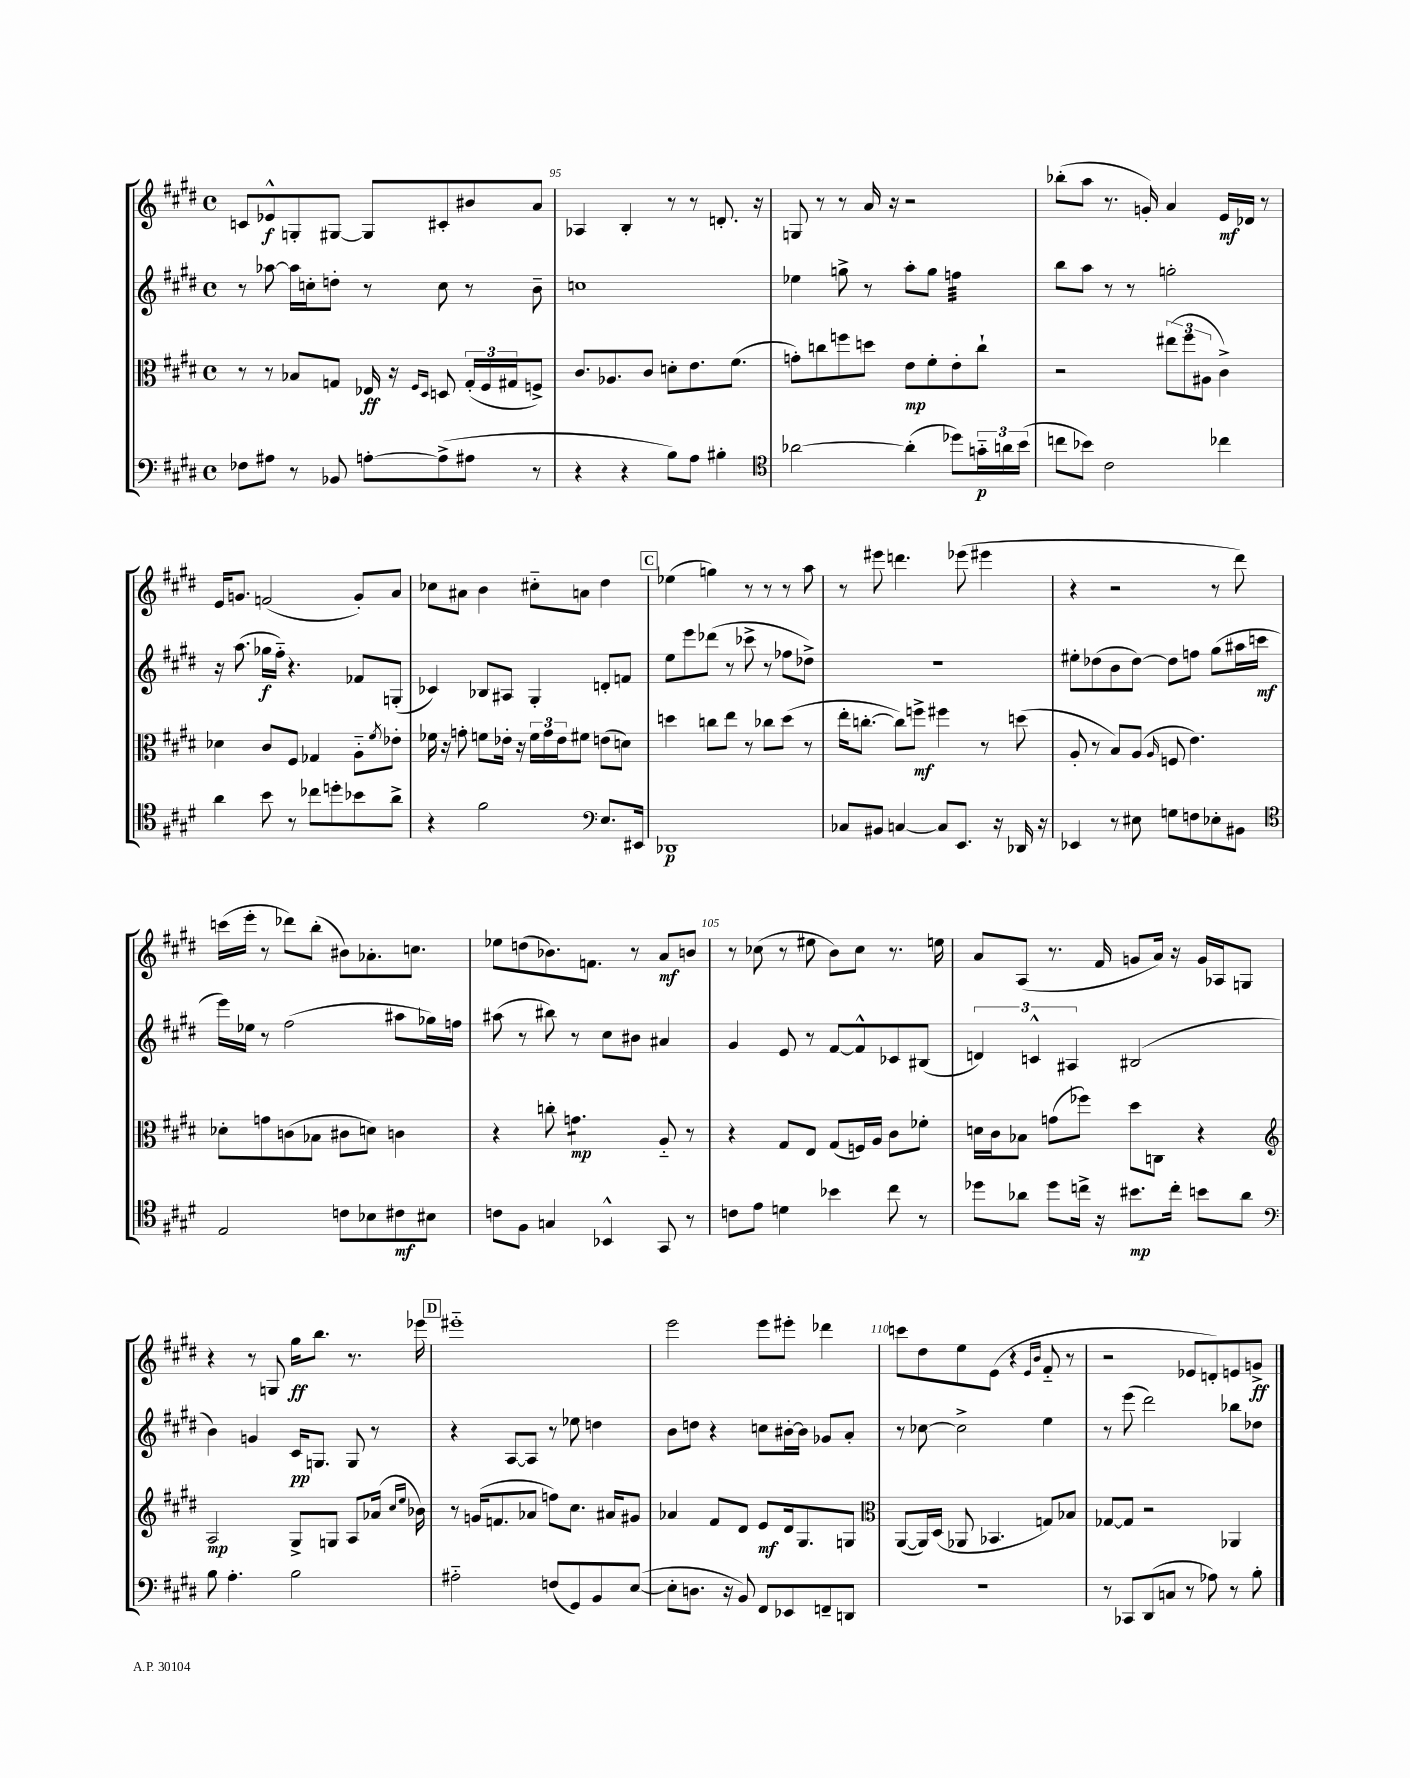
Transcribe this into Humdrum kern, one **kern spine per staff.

**kern	**dynam	**kern	**dynam	**kern	**dynam	**kern	**dynam
*part4	*part4	*part3	*part3	*part2	*part2	*part1	*part1
*staff4	*staff4	*staff3	*staff3	*staff2	*staff2	*staff1	*staff1
*clefF4	*	*clefC3	*	*clefG2	*	*clefG2	*
*k[f#c#g#d#]	*	*k[f#c#g#d#]	*	*k[f#c#g#d#]	*	*k[f#c#g#d#]	*
*M4/4	*	*M4/4	*	*M4/4	*	*M4/4	*
*met(c)	*	*met(c)	*	*met(c)	*	*met(c)	*
=94	=94	=94	=94	=94	=94	=94	=94
8F-X\L	.	8r	.	8r	.	8cn/L	.
8A#X\J	.	8r	.	[8aa-X\	.	8e-X^^/	f
8r	.	8B-X/L	.	16aa-\LL]	.	8Gn'/	.
.	.	.	.	16ccn'\J	.	.	.
8BB-X/	.	8Gn/J	.	8ddn'\J	.	[8G#X/J	.
[8An'\L	.	16E-X/	ff	8r	.	8G#/L]	.
.	.	16r	.	.	.	.	.
.	.	16qqF#/LL	.	.	.	.	.
.	.	16qqD#/JJ	.	.	.	.	.
(8A^\]	.	8Dn/	.	8cc\	.	8c#X'/	.
8A#X\J	.	(24G'/LL	.	8r	.	8b#X/	.
.	.	24F#/	.	.	.	.	.
.	.	24G#X/J	.	.	.	.	.
8r	.	8Fn^/J)	.	8b~\	.	8a/J	.
=95	=95	=95	=95	=95	=95	=95	=95
4r	.	8.c#/L	.	1ccn	.	4A-X/	.
.	.	8.A-X/	.	.	.	.	.
4r	.	.	.	.	.	4B'/	.
.	.	8c#/J	.	.	.	.	.
8B\L)	.	8dn'\L	.	.	.	8r	.
8A\J	.	8.e\	.	.	.	8r	.
4B#X'\	.	.	.	.	.	8.dn'/	.
.	.	(8.f#\J	.	.	.	.	.
.	.	.	.	.	.	16r	.
=96	=96	=96	=96	=96	=96	=96	=96
*clefC4	*	*	*	*	*	*	*
[2a-X\	.	8gn'\L)	.	4ee-X\	.	8Gn/	.
.	.	8ccn\	.	.	.	8r	.
.	.	8ffn\	.	8ggn^\	.	8r	.
.	.	8ddn\J	.	8r	.	16a/	.
.	.	.	.	.	.	16r	.
(4a-'\]	.	8e\L	mp	8aa'\L	.	2r	.
.	.	8f#'\	.	8gg\J	.	.	.
*	*	*	*	*tremolo	*	*	*
8dd-X\L)	.	8e'\	.	32ffn\LLL	.	.	.
.	.	.	.	32ffn\	.	.	.
.	.	.	.	32ffn\	.	.	.
.	.	.	.	32ffn\	.	.	.
24gn\L	p	8cc`\J	.	32ffn\	.	.	.
.	.	.	.	32ffn\	.	.	.
24an\	.	.	.	.	.	.	.
.	.	.	.	32ffn\	.	.	.
(24b\JJ	.	.	.	.	.	.	.
.	.	.	.	32ffn\JJJ	.	.	.
*	*	*	*	*Xtremolo	*	*	*
=97	=97	=97	=97	=97	=97	=97	=97
8ccn\L	.	2r	.	8bb\L	.	(8bb-X'\L	.
8b-X\J)	.	.	.	8aa\J	.	8aa\J	.
2c#\	.	.	.	8r	.	8.r	.
.	.	.	.	8r	.	.	.
.	.	.	.	.	.	16gn'/)	.
.	.	(12ee#X\L	.	2ggn'\	.	4a/	.
.	.	12ff#\	.	.	.	.	.
.	.	12A#X\J	.	.	.	.	.
4cc-X\	.	4c#^\)	.	.	.	16e/LL	mf
.	.	.	.	.	.	16d-X/JJ	.
.	.	.	.	.	.	8r	.
!!LO:LB:g=z
=98	=98	=98	=98	=98	=98	=98	=98
4a\	.	4d-X\	.	16r	.	16e/KL	.
.	.	.	.	(8.aa\	.	8.gn/J	.
8b\	.	8c#/L	.	16gg-X\LL	f	(2fn/	.
.	.	.	.	16ff#\JJ)	.	.	.
8r	.	8F#/J	.	4.r	.	.	.
8cc-X\L	.	4G-X/	.	.	.	.	.
8ddn'\	.	.	.	.	.	.	.
8b-X\	.	8A\L	.	8f-X/L	.	8g'/L)	.
.	.	8qf#/	.	.	.	.	.
8a^\J	.	8e-X'\J	.	(8Gn'/J	.	8a/J	.
=99	=99	=99	=99	=99	=99	=99	=99
4r	.	16f-X\	.	4c-X/)	.	8cc-X\L	.
.	.	16r	.	.	.	.	.
.	.	8gn'\	.	.	.	8a#X\J	.
2f#\	.	8fn\L	.	8B-X/L	.	4b\	.
.	.	16e-X'\Jk	.	8A#X/J	.	.	.
.	.	16r	.	.	.	.	.
.	.	24f\LL	.	4G#'/	.	8cc#X\L	.
.	.	24g\	.	.	.	.	.
.	.	24e-\J	.	.	.	.	.
.	.	8f#X\J	.	.	.	8an\J	.
*clefF4	*	*	*	*	*	*	*
8.E/L	.	(8en\L	.	8dn'/L	.	4dd#\	.
.	.	8dn\J)	.	8fn/J	.	.	.
16EE#X/Jk	.	.	.	.	.	.	.
!!LO:REH:place=s1:t=C
=100	=100	=100	=100	=100	=100	=100	=100
1DD-X	p	4ddn\	.	8ee\L	.	(4ee-X\	.
.	.	.	.	8eee\	.	.	.
.	.	8ccn\L	.	(8ddd-X\J	.	4ggn\)	.
.	.	8ee\J	.	8r	.	.	.
.	.	8r	.	8ccc-X^\	.	8r	.
.	.	8cc-X\L	.	8r	.	8r	.
.	.	(8dd\J	.	8ff-X\L	.	8r	.
.	.	8r	.	8dd-X^\J)	.	8aa\	.
=101	=101	=101	=101	=101	=101	=101	=101
8C-X/L	.	16ee'\KL	.	1r	.	8r	.
.	.	[8.ccn'\J	.	.	.	.	.
8BB#X/J	.	.	.	.	.	8eee#X\	.
[4Cn/	.	8cc\L])	.	.	.	4.dddn\	.
.	.	8ffn^\J	mf	.	.	.	.
8C/L]	.	4ff#X\	.	.	.	.	.
8.EE/J	.	.	.	.	.	(8eee-X\	.
.	.	8r	.	.	.	4eee#X\	.
16r	.	.	.	.	.	.	.
16DD-X/	.	(8ddn\	.	.	.	.	.
16r	.	.	.	.	.	.	.
=102	=102	=102	=102	=102	=102	=102	=102
4EE-X/	.	8A'/	.	8ee#X'\L	.	4r	.
.	.	8r	.	(8dd-X\	.	.	.
8r	.	8B/L)	.	8b\	.	2r	.
8E#X\	.	(8A/J	.	[8dd-\J)	.	.	.
.	.	16qqA/	.	.	.	.	.
8Gn\L	.	8Fn/	.	8dd-\L]	.	.	.
8Fn\	.	4.e\)	.	8ffn\J	.	.	.
8E-X'\	.	.	.	(8gg#\L	.	8r	.
8BB#X\J	.	.	.	16aa#X\L	.	8ddd#\)	.
.	.	.	.	16cccn\JJ	mf	.	.
!!LO:LB:g=z
=103	=103	=103	=103	=103	=103	=103	=103
*clefC4	*	*	*	*	*	*	*
2E/	.	8d-X'\L	.	16eee\LL)	.	(16cccn\LL	.
.	.	.	.	16ee-X\JJ	.	16eee'\JJ	.
.	.	8gn\	.	8r	.	8r	.
.	.	(8cn\	.	(2ff#\	.	8ddd-X\L)	.
.	.	8B-X\J	.	.	.	(8bb'\J	.
8cn\L	.	8c#X\L	.	.	.	8b#X\L)	.
8B-X\	.	8dn\J)	.	.	.	8.a-X'\	.
8c#X\	mf	4cn\	.	8aa#X\L	.	.	.
.	.	.	.	.	.	8.ccn\J	.
8B#X\J	.	.	.	16gg-X\L)	.	.	.
.	.	.	.	16ffn\JJ	.	.	.
=104	=104	=104	=104	=104	=104	=104	=104
8cn\L	.	4r	.	(8aa#X\	.	8ee-X\L	.
8F#\J	.	.	.	8r	.	(8ddn\	.
4Gn/	.	8ccn'\	.	8bb#X\)	.	8.b-X\)	.
*	*	*tremolo	*	*	*	*	*
.	.	8gn\L	mp	8r	.	.	.
.	.	.	.	.	.	8.fn\J	.
4BB-X^^/	.	8gn\	.	8cc#\L	.	.	.
.	.	8gn\J	.	8b#X\J	.	8r	.
*	*	*Xtremolo	*	*	*	*	*
8GG#/	.	8A/	.	4a#X/	.	8a/L	mf
8r	.	8r	.	.	.	8bn/J	.
=105	=105	=105	=105	=105	=105	=105	=105
8cn\L	.	4r	.	4g#/	.	8r	.
8e\J	.	.	.	.	.	(8cc-X\	.
4dn\	.	8G#/L	.	8e/	.	8r	.
.	.	8E/J	.	8r	.	8ee#X\	.
4b-X\	.	(8G#/L	.	[8f#/L	.	8b\L)	.
.	.	16Fn/L)	.	8f#^^/]	.	8cc-\J	.
.	.	16A/JJ	.	.	.	.	.
8cc#\	.	8c#\L	.	8c-X/	.	8.r	.
8r	.	8f-X'\J	.	(8B#X/J	.	.	.
.	.	.	.	.	.	16een\	.
=106	=106	=106	=106	=106	=106	=106	=106
8dd-X\L	.	16dn\LL	.	6dn/)	.	8a/L	.
.	.	16c#\J	.	.	.	.	.
8a-X\J	.	8B-X\J	.	.	.	(8A/J	.
.	.	.	.	6cn^^/	.	.	.
8dd-\L	.	(8gn\L	.	.	.	8.r	.
.	.	.	.	6A#X/	.	.	.
16ccn^\Jk	.	8ff-X\J)	.	.	.	.	.
16r	.	.	.	.	.	16f#/	.
8.b#X\L	mp	8dd#\L	.	(2B#X/	.	8gn/L	.
.	.	8Cn\J	.	.	.	16a/Jk)	.
16cc'\Jk	.	.	.	.	.	16r	.
8bn\L	.	4r	.	.	.	16g/LL	.
.	.	.	.	.	.	16A-X/J	.
8a-\J	.	.	.	.	.	8Gn/J	.
!!LO:LB:g=z
=107	=107	=107	=107	=107	=107	=107	=107
*clefF4	*	*clefG2	*	*	*	*	*
8B\	.	2A/	mp	4b\)	.	4r	.
4.A'\	.	.	.	.	.	.	.
.	.	.	.	4gn/	.	8r	.
.	.	.	.	.	.	8Gn/	.
2B\	.	8G#^/L	.	16c#/KL	pp	16gg#\KL	ff
.	.	.	.	8.Gn/J	.	8.bb\J	.
.	.	8Gn/J	.	.	.	.	.
.	.	8A/L	.	8G/	.	8.r	.
.	.	(16a-X/Jk	.	8r	.	.	.
.	.	16qqcc#/LL	.	.	.	.	.
.	.	16qqee/JJ	.	.	.	.	.
.	.	16b-X\)	.	.	.	16eee-X\	.
!!LO:REH:place=s1:t=D
=108	=108	=108	=108	=108	=108	=108	=108
2A#X\	.	8r	.	4r	.	1eee#X	.
.	.	(16gn/KL	.	.	.	.	.
.	.	8.fn/	.	.	.	.	.
.	.	.	.	[8A/L	.	.	.
.	.	8a-X/J	.	8A/J]	.	.	.
(8Fn/L	.	8ffn\L)	.	8r	.	.	.
8GG#/)	.	8.cc#\J	.	8ee-X\	.	.	.
8BB/	.	.	.	4ddn\	.	.	.
.	.	16a#X/KL	.	.	.	.	.
([8E/J	.	8g#X/J	.	.	.	.	.
=109	=109	=109	=109	=109	=109	=109	=109
8E'\L]	.	4a-X/	.	8b\L	.	2eee\	.
8.Dn\J	.	.	.	8ddn\J	.	.	.
.	.	8f#/L	.	4r	.	.	.
16r	.	.	.	.	.	.	.
8BB/)	.	8d#/J	.	.	.	.	.
8FF#/L	.	8e/L	mf	8ccn\L	.	8eee\L	.
8EE-X/	.	16d#/k	.	[16b#X'\L	.	8eee#X'\J	.
.	.	8.G#/	.	16b#\JJ]	.	.	.
8FFn~/	.	.	.	8g-X/L	.	4ddd-X\	.
8DDn/J	.	8Gn/J	.	8a'/J	.	.	.
=110	=110	=110	=110	=110	=110	=110	=110
*	*	*clefC3	*	*	*	*	*
1r	.	([8AA/L	.	8r	.	8cccn\L	.
.	.	16AA/L])	.	[8cc-X\	.	8dd#\	.
.	.	(16D#/JJ	.	.	.	.	.
.	.	8AA-X/	.	2cc-^\]	.	8ee\	.
.	.	4.BB-X/	.	.	.	(8e\J	.
.	.	.	.	.	.	4r	.
.	.	.	.	.	.	16qqe/LL	.
.	.	.	.	.	.	16qqb/JJ	.
.	.	8Gn/L)	.	4ee\	.	8f#/	.
.	.	8B-X/J	.	.	.	8r	.
=111	=111	=111	=111	=111	=111	=111	=111
8r	.	[8G-X/L	.	8r	.	2r	.
8CC-X/L	.	8G-/J]	.	(8eee\	.	.	.
(8DD#/	.	2r	.	2ddd#\)	.	.	.
8Cn/J	.	.	.	.	.	.	.
8r	.	.	.	.	.	8e-X/L	.
8A-X\)	.	.	.	.	.	8dn'/)	.
8r	.	4AA-X/	.	8bb-X\L	.	8en/	.
8B'\	.	.	.	8dd-X\J	.	8gn^/J	ff
==	==	==	==	==	==	==	==
*-	*-	*-	*-	*-	*-	*-	*-
